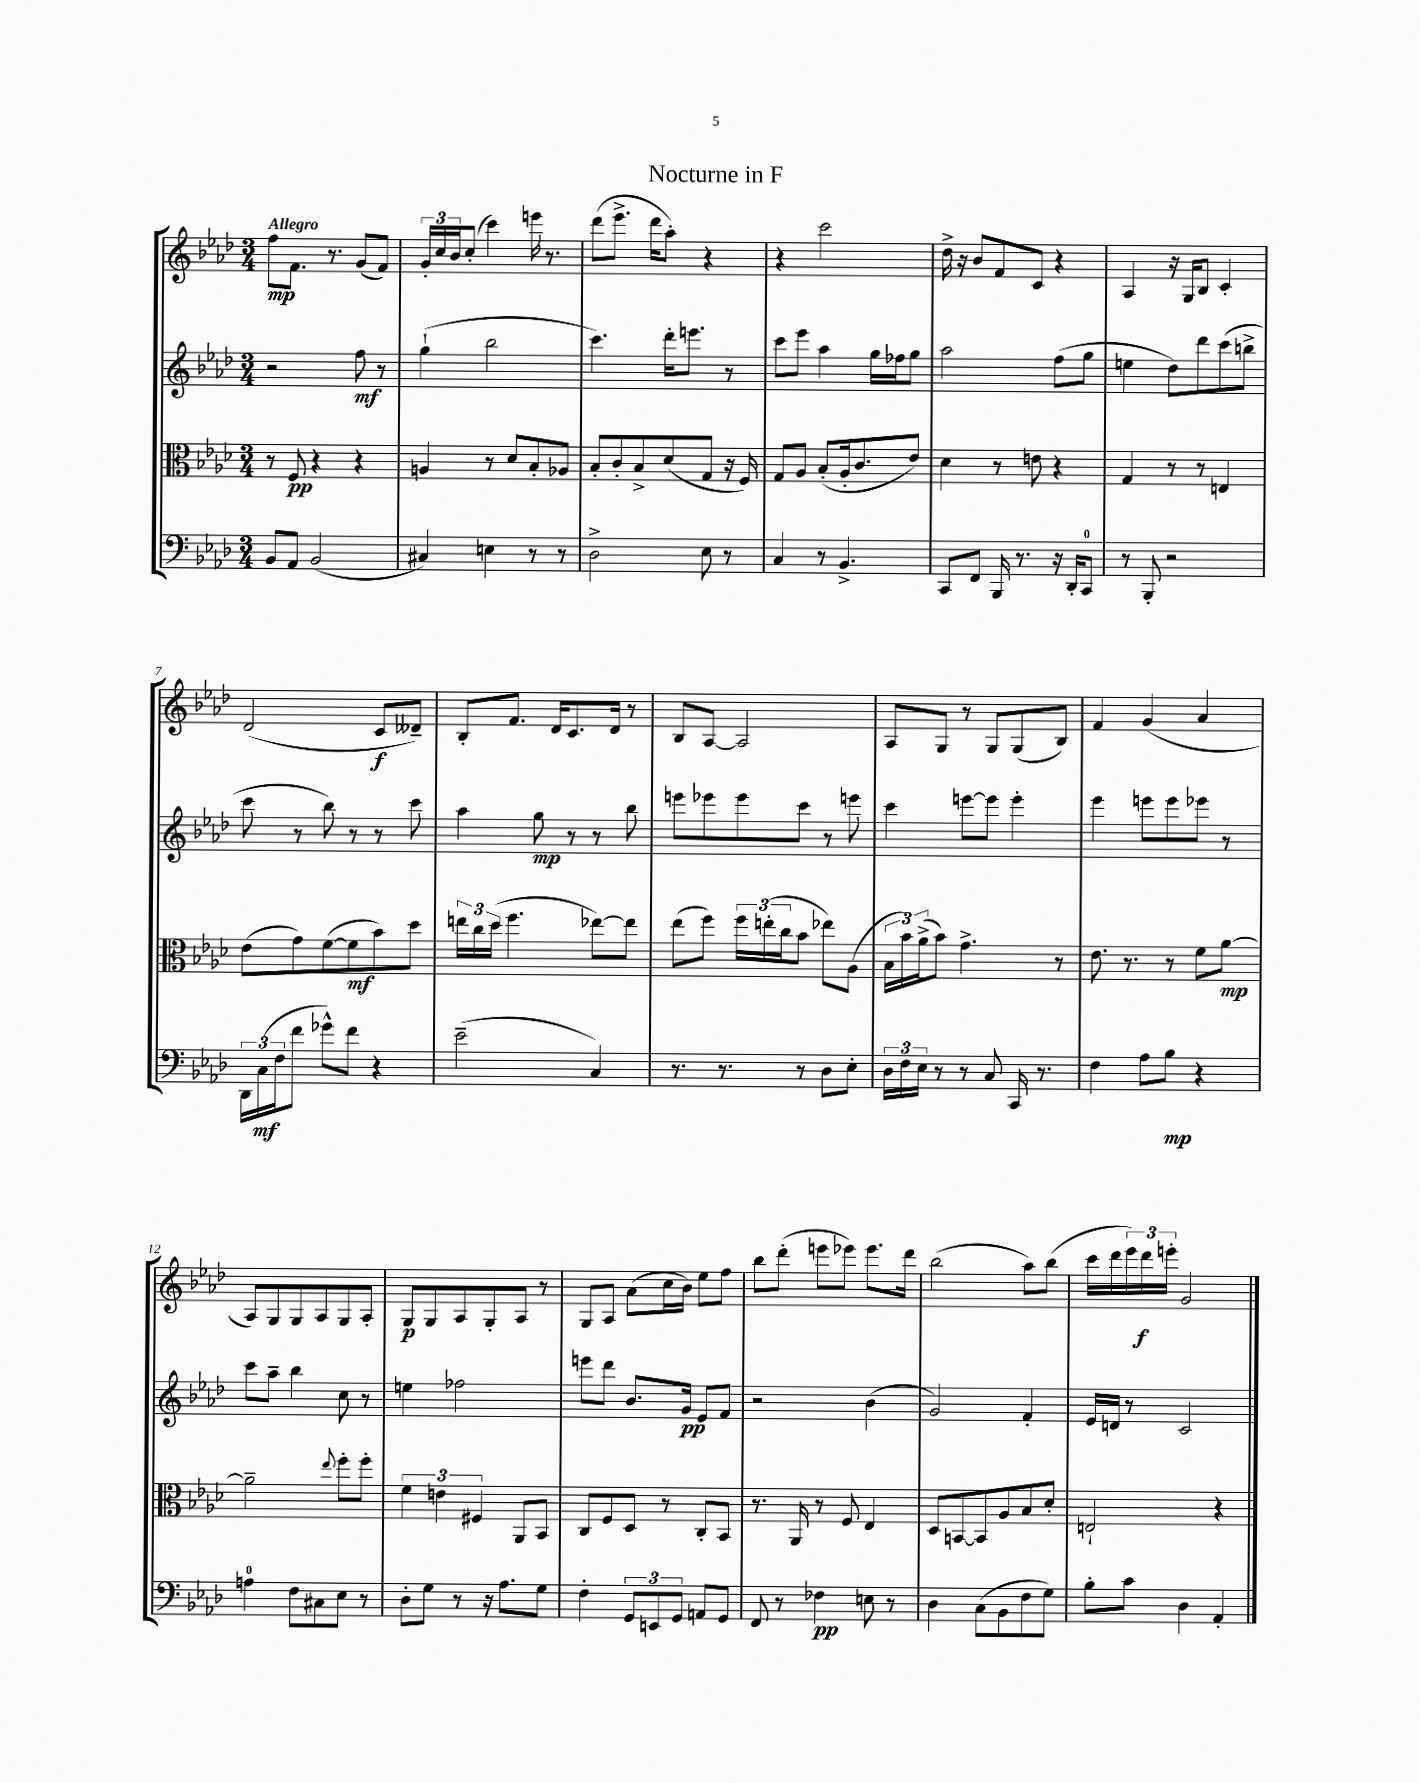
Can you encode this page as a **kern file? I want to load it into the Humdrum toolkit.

**kern	**kern	**kern	**kern
*staff4	*staff3	*staff2	*staff1
*clefF4	*clefC3	*clefG2	*clefG2
*k[b-e-a-d-]	*k[b-e-a-d-]	*k[b-e-a-d-]	*k[b-e-a-d-]
*M3/4	*M3/4	*M3/4	*M3/4
8BB-	8r	2r	8ff
8AA-	8F	.	8.f
(2BB-	4r	.	.
.	.	.	8.r
.	4r	8ff	(8g
.	.	8r	8f)
=	=	=	=
4C#)	4A	(4gg`	24g'
.	.	.	24cc
.	.	.	24b-
.	.	.	(8cc'
4E	8r	2bb-	4ccc)
.	8d-	.	.
8r	8B-'	.	16eee
.	.	.	8.r
8r	8A-	.	.
=	=	=	=
2D-^	8B-'	4.ccc)	(8ddd-
.	8c'	.	8.eee-^
.	8B-^	.	.
.	.	.	16ddd-
.	(8d-	16ddd-'	8aa-')
.	.	8.eee	.
8E-	8G	.	4r
8r	16r	8r	.
.	16F)	.	.
=	=	=	=
4C	8G	8ccc	4r
.	8A-	8eee-	.
8r	(8B-'	4aa-	2ccc
4.BB-^	16A-'	.	.
.	8.c	.	.
.	.	16gg	.
.	.	16ff-	.
.	8e-)	8gg	.
=	=	=	=
8CC	4d-	2aa-	16dd-^
.	.	.	16r
8FF	.	.	8b-
16BBB-	8r	.	8f
8.r	.	.	.
.	8e	.	8c
16r	4r	(8ff	4r
16DD-'	.	.	.
8CC	.	8gg	.
=	=	=	=
8r	4G	4ee	4A-
8BBB-'	.	.	.
2r	8r	8dd-)	16r
.	.	.	16G
.	8r	8ddd-	8B-
.	4E	(8ccc	4c'
.	.	8bb^	.
=	=	=	=
24DD-	(8e-	8ccc	(2d-
(24C	.	.	.
24F	.	.	.
8f	8g)	8r	.
8g-^^)	([8f	8bb-)	.
8f	8f]	8r	.
4r	8b-)	8r	8c
.	8dd-	8ccc	8d--~)
=	=	=	=
(2e-~	24ee	4aa-	8B-'
.	24cc	.	.
.	(24dd-	.	.
.	4.ff	.	8.f
.	.	8gg	.
.	.	.	16d-
.	.	8r	8.c
4C)	[8ee-)	8r	.
.	.	.	16d-
.	8ee-]	8bb-	8r
=	=	=	=
8.r	(8ee-	8eee	8B-
.	8ff)	8eee-	[8A-
8.r	.	.	.
.	24ff	8eee-	2A-]
.	(24ee'	.	.
.	24cc	.	.
8r	8b-	8ccc	.
8D-	8ee-)	8r	.
8E-'	(8A-	8eee	.
=	=	=	=
24D-	24B-	4ccc	8A-
24F	24b-)	.	.
24E-	(24a-^	.	.
8r	8b-)	.	8G
8r	4.g^	[8eee	8r
8C	.	8eee]	8G
16CC	.	4eee'	(8G
8.r	.	.	.
.	8r	.	8B-)
=	=	=	=
4F	8.e-	4eee-	4f
.	8.r	.	.
8A-	.	8eee	(4g
8B-	8r	8eee	.
4r	8f	8eee-	4a-
.	[8a-	8r	.
=	=	=	=
4A	2a-~]	8ccc	8A-)
.	.	8aa-~	8G
8F	.	4bb-	8G
8C#	.	.	8A-
.	8qqee-	.	.
8E-	8ff'	8cc	8G
8r	8ff'	8r	8A-'
=	=	=	=
8D-'	6f	4ee	8G
8G	.	.	8G
.	6e	.	.
8r	.	2ff-	8A-
.	6F#	.	.
16r	.	.	8G'
8.A-	.	.	.
.	8AA-	.	8A-
8G	8BB-	.	8r
=	=	=	=
4F'	8C	8eee	8G
.	8F	8ddd-	8A-
12GG	8D-	8.b-	(8a-
12EE	.	.	.
.	8r	.	16cc
12GG	.	.	.
.	.	16g	16b-)
8AA	8C'	8e-	8ee-
8GG	8BB-	8f	8ff
=	=	=	=
8FF	8.r	2r	8bb-
8r	.	.	(8ddd-'
.	16AA-	.	.
4F-	8r	.	8eee
.	8F	.	8eee-)
8E	4E-	(4b-	8.eee-
8r	.	.	.
.	.	.	16ddd-
=	=	=	=
4D-	8D-	2g)	(2bb-
.	[8BB	.	.
(8C	8BB]	.	.
8BB-	8A-	.	.
8F	8B-	4f'	8aa-)
8G)	8d-'	.	(8bb-
=	=	=	=
8B-'	2E`	16e-	16ccc
.	.	16d	16ddd-
8c	.	8r	24eee-)
.	.	.	24ddd-
.	.	.	24eee'
4D-	.	2c	2g
4AA-'	4r	.	.
==	==	==	==
*-	*-	*-	*-
